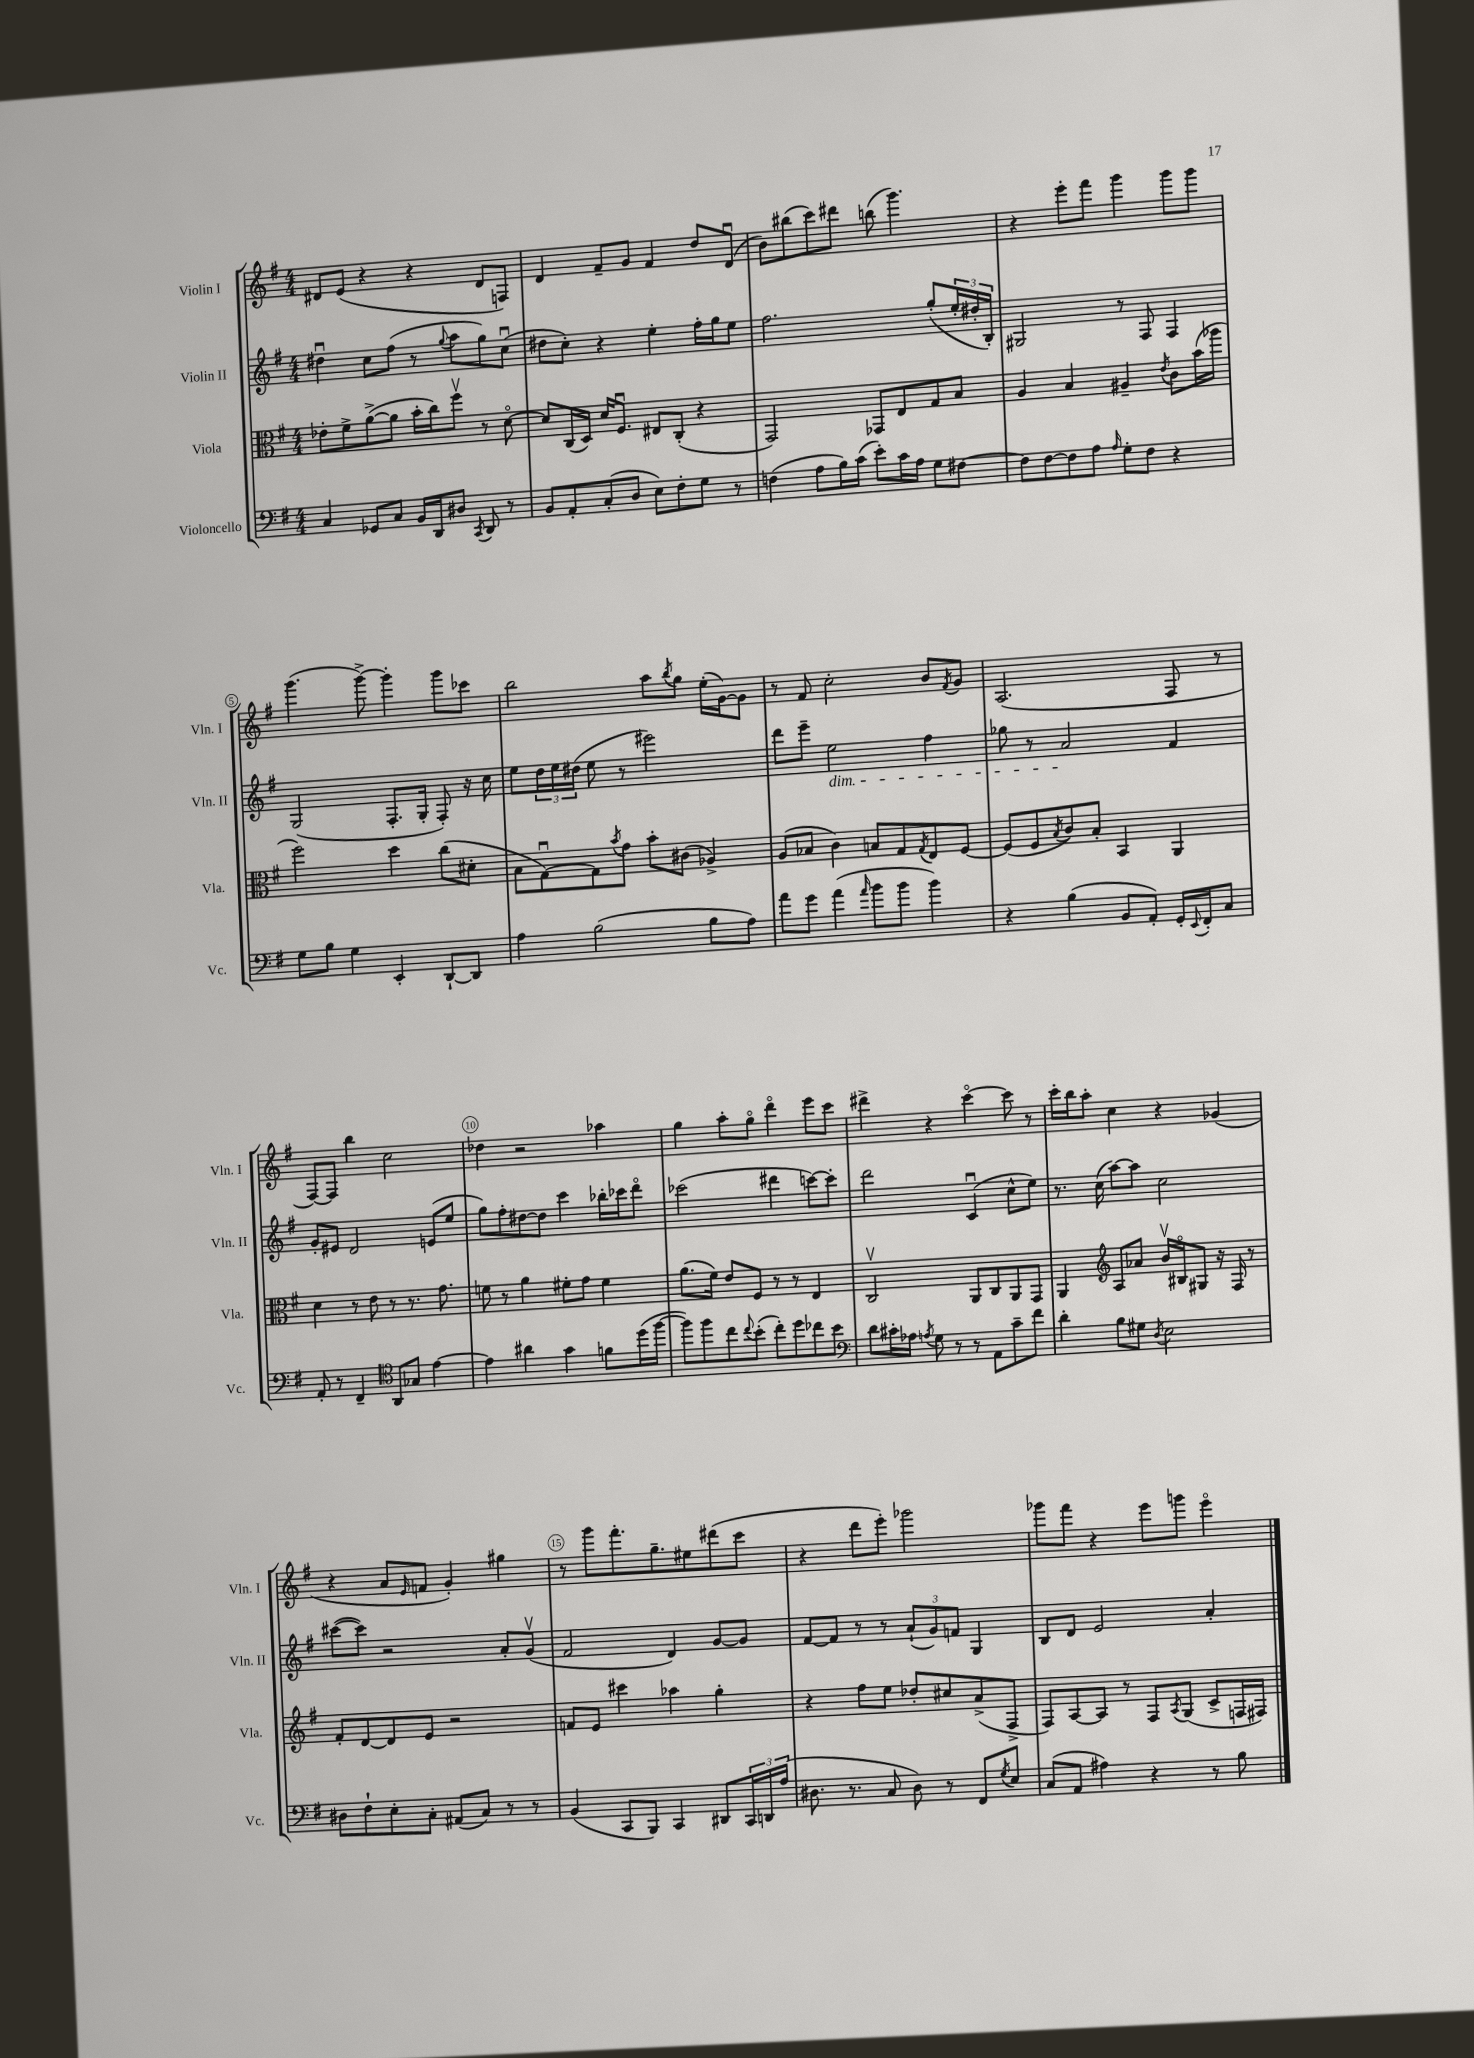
<<
\new StaffGroup <<
\new Staff = "s0" \with { instrumentName = "Violin I" shortInstrumentName = "Vln. I" } {
    \clef treble \key g \major \numericTimeSignature \time 4/4
    dis'8 e'8( r4 r4 dis'8 f8) |
    d'4 fis'8-- g'8 fis'4 d''8 d'8\downbow( |
    b'8) bis''8( c'''8) dis'''8 b''8( g'''4.) |
    r4 e'''8-. fis'''8 g'''4 g'''8 g'''8 |
    g'''4.( g'''8~->) g'''4-. g'''8 ces'''8 |
    b''2 a''8 \acciaccatura { b''8 } g''8 e''16-.( g'16~) g'8 |
    r8 fis'8 c''2-. b'8 \acciaccatura { fis'8 } g'8 |
    a2.( fis8 r8 |
    fis8~) fis8 b''4 c''2 |
    des''4 r2 aes''4 |
    g''4 a''8-. g''8\flageolet d'''4\flageolet e'''8 c'''8 |
    dis'''4-> r4 c'''4~\flageolet c'''8 r8 |
    c'''16-. b''16 a''8-. c''4 r4 ges'4( |
    r4 a'8 \grace { e'16 } f'8 g'4-.) gis''4 |
    r8 g'''8 fis'''8.-. g''8.-- eis''8 dis'''8( c'''8 |
    r4 d'''8 e'''8-.) ges'''2 |
    ges'''8 fis'''8 r4 e'''8 g'''8 e'''4\flageolet \bar "|." |
}
\new Staff = "s1" \with { instrumentName = "Violin II" shortInstrumentName = "Vln. II" } {
    \clef treble \key g \major \numericTimeSignature \time 4/4
    dis''4\downbow c''8 fis''8( r8 \appoggiatura { g''8 } a''8 g''8) c''8\downbow( |
    dis''8 c''8-.) r4 e''4-. fis''16-. g''16 e''8 |
    fis''2. g''8-.( \tuplet 3/2 { e''16-. dis''16-. b16-.) } |
    gis2 r8 fis8 fis4 |
    g2( fis8.-. g16-. fis8-.) r16 c''16 |
    e''8 \tuplet 3/2 { d''16 e''16 dis''16( } e''8 r8 eis'''2) |
    d'''8 e'''8-- e''2\dim fis''4 |
    ges''8 r8 a'2\! fis'4 |
    g'8-. eis'8 d'2 e'8( e''8 |
    g''8) fis''8-. dis''8~ dis''8 c'''4 bes''16-. ces'''16 d'''8\flageolet |
    ces'''2( dis'''4 c'''8~) c'''8-. |
    d'''2 c'4\downbow( c''8-^ e''8) |
    r8. c''16( a''8~) a''8 c''2 |
    cis'''8~( cis'''8) r2 a'8-. g'8\upbow( |
    fis'2 d'4) g'8~ g'8 |
    fis'8~ fis'8 r8 r8 \tuplet 3/2 { a'8-!( g'8) f'8 } g4 |
    b8 d'8 e'2 a'4-. \bar "|." |
}
\new Staff = "s2" \with { instrumentName = "Viola" shortInstrumentName = "Vla." } {
    \clef alto \key g \major \numericTimeSignature \time 4/4
    ees'8-. fis'8-> a'8~->( a'8 b'16-. c''16) fis''8\upbow r8 d'8~\flageolet |
    d'8 c16( d16) d'16 fis8.\downbow eis8 c8-.( r4 |
    g,2) ges,8 e8 g8 b8 |
    a4 b4 ais4-- \acciaccatura { e'8 } c'8 b'16( aes''16 |
    fis''2) d''4 c''8( dis'8-. |
    b8 g8~\downbow) g8 \acciaccatura { b'8 } g'8 b'8-. cis'8( aes4->) |
    a8( bes8 c'4) b8 g8 \acciaccatura { g8 } e8 fis8~ |
    fis8( fis8 \acciaccatura { b8 } c'8) b8-. b,4 a,4 |
    d'4 r8 e'8 r8 r8. g'8. |
    f'8 r8 a'4 fis'8-. g'8 fis'4 |
    a'8.( fis'16) e'8 fis8 r8 r8 e4 |
    c2\upbow a,8 c8 a,8 g,8 |
    a,4 \clef treble a8 aes'8 b'16\upbow bis16\flageolet gis8 r16 fis16 r8 |
    fis'8-. d'8~ d'8 e'8 r2 |
    f'8 e'8 cis'''4 aes''4 g''4-. |
    r4 fis''8 e''8 des''8-. cis''8 a'8->( fis8-> |
    fis8) a8~ a8 r8 fis8 \acciaccatura { a8 } g8( c'8-> f16 fis16) \bar "|." |
}
\new Staff = "s3" \with { instrumentName = "Violoncello" shortInstrumentName = "Vc." } {
    \clef bass \key g \major \numericTimeSignature \time 4/4
    c4 ges,8 c8 b,16 d,16 dis8 \acciaccatura { c,8 } d,8 r8 |
    b,8 a,8-. c8-.( d8 e8) fis8-. g8 r8 |
    f4( a8 b16) c'16( e'8-.) c'16 a16 g8 fis8~ |
    fis8 fis8~ fis8 a8 \grace { a16 } g8-. fis8 r4 |
    g8 b8 g4 e,4-. d,8~-! d,8 |
    a4 b2( b8 a8) |
    a'8 g'8 a'4( \grace { a'16 } b'8 b'8 b'4) |
    r4 b4( b,8 a,8-.) g,16-. \appoggiatura { e,8 } fis,16-. c8 |
    a,8-. r8 fis,4-- \clef tenor a,8 ges8 e'4~ |
    e'4 ais'4 g'4 f'8 d''16( fis''16~ |
    fis''8) fis''8 c''8 \appoggiatura { c''8 } b'8-.( c''8-.) d''8 ces''8 b'8 |
    \clef bass d'8 cis'16-. aes16 \acciaccatura { a8 } g8 r8 r8 a,8 cis'8-- fis'8 |
    d'4-. b8 gis8 \acciaccatura { d8 } e2 |
    dis8 fis8-! e8-. c8-. ais,8( c8) r8 r8 |
    b,4( c,8 b,,8) c,4 dis,8 \tuplet 3/2 { c,16 d,16 a16( } |
    dis8. r8. c8 dis8) r8 fis,8 \acciaccatura { g8 } e8 |
    c8( a,8 ais4) r4 r8 b8 \bar "|." |
}
>>
>>
\layout { \context { \Score \override BarNumber.break-visibility = ##(#f #t #t) barNumberVisibility = #(every-nth-bar-number-visible 5) \override BarNumber.stencil = #(make-stencil-circler 0.1 0.3 ly:text-interface::print) } }
